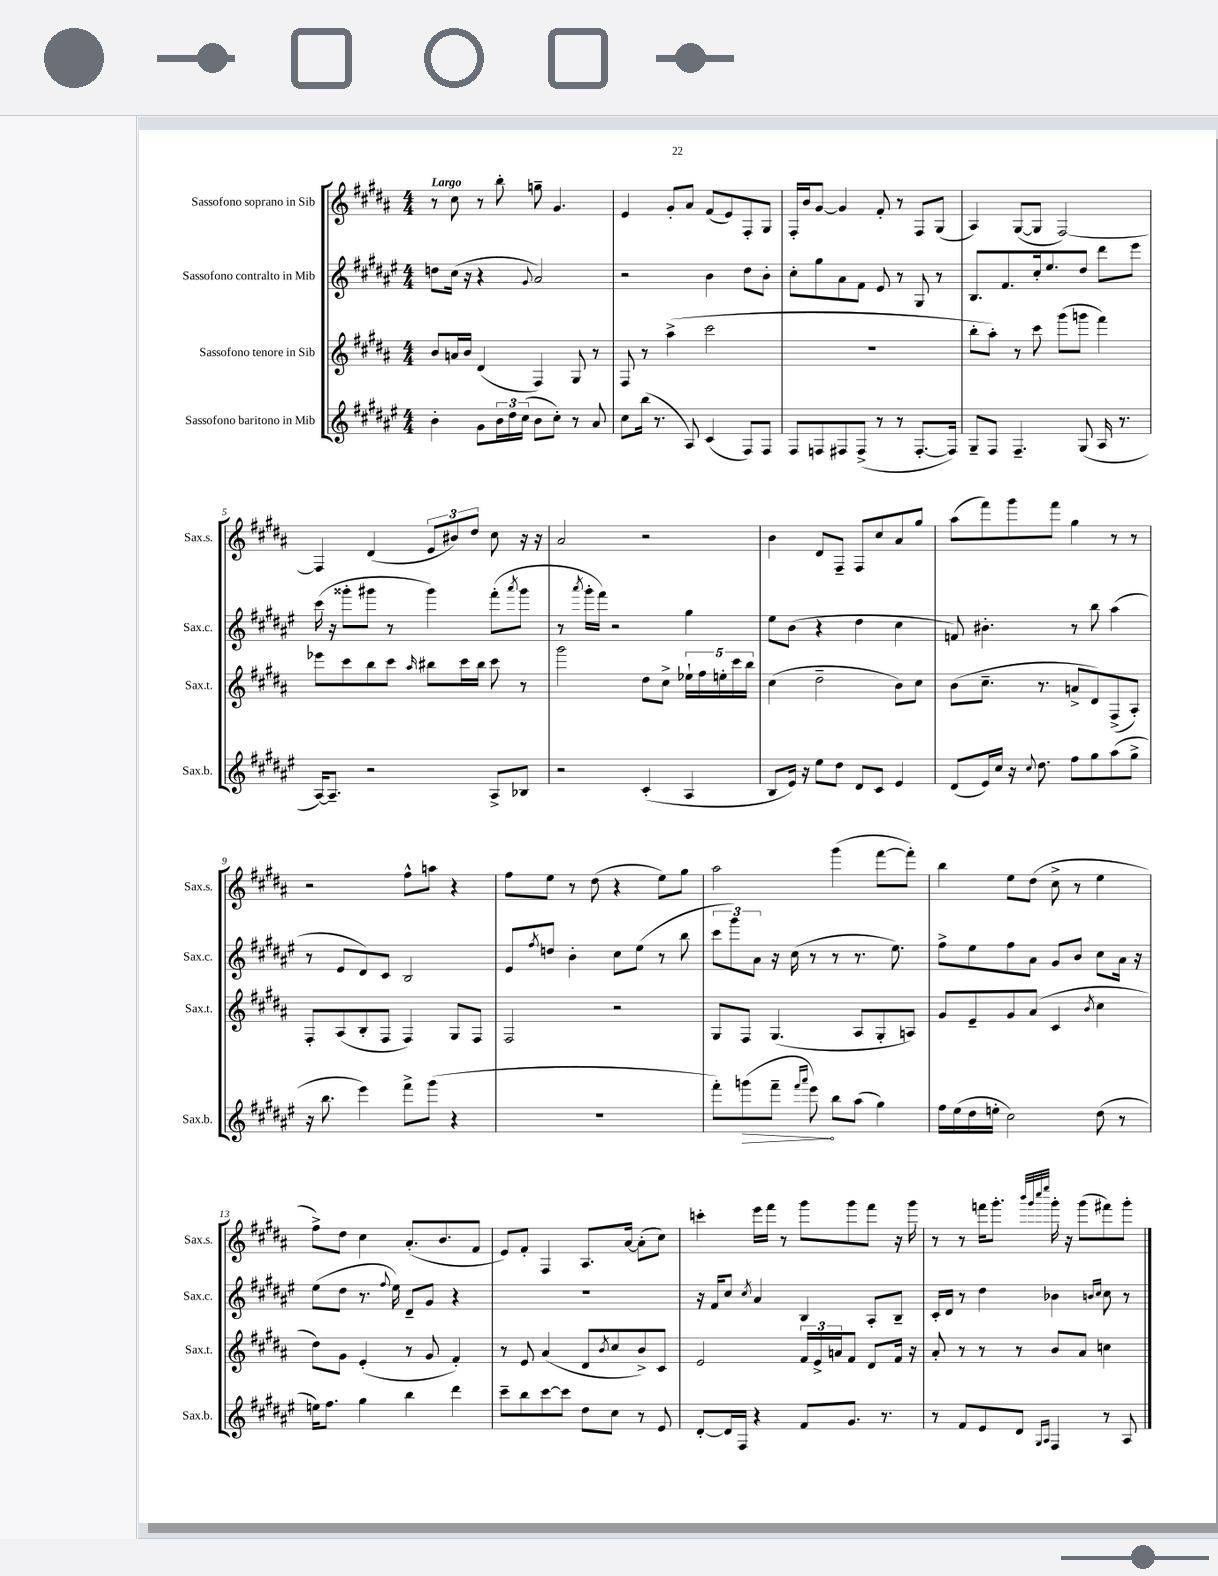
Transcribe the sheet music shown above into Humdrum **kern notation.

**kern	**dynam	**kern	**kern	**kern
*part4	*part4	*part3	*part2	*part1
*staff4	*staff4	*staff3	*staff2	*staff1
*I"Sassofono baritono in Mib	*	*I"Sassofono tenore in Sib	*I"Sassofono contralto in Mib	*I"Sassofono soprano in Sib
*I'Sax.b.	*	*I'Sax.t.	*I'Sax.c.	*I'Sax.s.
*clefG2	*	*clefG2	*clefG2	*clefG2
*k[f#c#g#d#a#e#]	*	*k[f#c#g#d#a#]	*k[f#c#g#d#a#e#]	*k[f#c#g#d#a#]
*M4/4	*	*M4/4	*M4/4	*M4/4
=1	=1	=1	=1	=1
!	!	!	!	!LO:TX:a:B:t=Largo
4b'\	.	8b/L	8ddn\L	8r
.	.	16an/L	(16cc#\Jk	8cc#\
.	.	16b/JJ	16r	.
8g#\L	.	(4d#/	4r	8r
24b\L	.	.	.	8bb'\
24dd#\	.	.	.	.
(24cc#\JJ	.	.	.	.
.	.	.	8qqg#/	.
8b\L	.	4F#/)	2a#/)	8ggn~\
8cc#'\J)	.	.	.	4.g#/
8r	.	8G#/	.	.
8a#/	.	8r	.	.
=2	=2	=2	=2	=2
8cc#\L	.	8F#/	2r	4e/
(16bb\Jk	.	8r	.	.
8.r	.	.	.	.
.	.	(4aa#^\	.	8g#'/L
8A#/)	.	.	.	8a#/J
(4c#/	.	2ccc#\	4b\	(8f#/L
.	.	.	.	8e/)
8F#/L)	.	.	8dd#\L	8F#'/
8F#/J	.	.	8b'\J	8G#/J
=3	=3	=3	=3	=3
8F#/L	.	1r	8cc#'\L	16F#'/LL
.	.	.	.	16b/J
8Fn/	.	.	8gg#\	[8g#/J
8F#X/	.	.	8a#\	4g#/]
(8F#^/J	.	.	8f#\J	.
8r	.	.	8e#/	8f#'/
8r	.	.	8r	8r
[8.F#'/L	.	.	8G#/	8F#/L
.	.	.	8r	(8G#/J
16F#/Jk])	.	.	.	.
=4	=4	=4	=4	=4
8G#~/L	.	8bb'\L	8.B/L	4A#/)
8F#/J	.	8aa#'\J)	.	.
.	.	.	8.f#/	.
4.F#~/	.	8r	.	([8G#/L
.	.	8ccc#\	16cc#'/k	8G#/J]
.	.	.	8.ee#/	.
.	.	(8ggg#\L	.	[2F#/)
(8G#/	.	8gggn\J	8dd#/J	.
16A#/	.	4fff#\)	8ddd#\L	.
8.r	.	.	.	.
.	.	.	8eee#\J	.
!!LO:LB:g=z
=5	=5	=5	=5	=5
[16A#/KL)	.	8eee-X\L	(16ccc#\	4F#/]
8.A#~/J]	.	.	16r	.
.	.	8ccc#\	8ggg##X'\L	.
2r	.	8bb\	8ggg#X\J	(4d#/
.	.	8ccc#\J	8r	.
.	.	16qqaa#/	.	.
.	.	8bb#X\L	4ggg#\)	12e/L
.	.	.	.	12b#X/)
.	.	16ccc#\L	.	.
.	.	.	.	12dd#/J
.	.	16bb#\JJ	.	.
8A#^/L	.	8ccc#\	(8fff#'\L	8cc#\
.	.	.	8qaaa#/	.
8B-X/J	.	8r	8ggg#\J	16r
.	.	.	.	16r
=6	=6	=6	=6	=6
2r	.	2ggg#\	8r	2a#/
.	.	.	8qaaa#/	.
.	.	.	16ggg#'\LL	.
.	.	.	16fff#\JJ)	.
.	.	.	2r	.
(4c#'/	.	8dd#\L	.	2r
.	.	8cc#^\J	.	.
4A#/	.	20ee-X`\LL	4gg#\	.
.	.	20ff#\	.	.
.	.	20een'\	.	.
.	.	20ccc#\	.	.
.	.	20bb\JJ	.	.
=7	=7	=7	=7	=7
8B/L	.	(4cc#\	8ee#\L	4b\
16e#/Jk)	.	.	(8b\J	.
16r	.	.	.	.
8ee#\L	.	2dd#~\	4r	8d#/L
8dd#\J	.	.	.	8F#~/J
8d#/L	.	.	4dd#\	8F#/L
8c#/J	.	.	.	8cc#/
4e#/	.	8b\L)	4cc#\	8a#/
.	.	8cc#\J	.	8gg#/J
=8	=8	=8	=8	=8
(8d#/L	.	(8b\L	8fn/)	(8aa#\L
16e#/L)	.	8.cc#~\J	4.b#X'\	8fff#\)
16cc#/JJ	.	.	.	.
16r	.	.	.	8ggg#\
8qqcc#/	.	.	.	.
8.dd#\	.	8.r	.	.
.	.	.	.	8fff#\J
8ff#\L	.	8an^/L	8r	4gg#\
8gg#\	.	8d#/)	8bb\	.
(8aa#\	.	(8F#^/	(4aa#\	8r
8gg#^\J	.	8A#'/J)	.	8r
!!LO:LB:g=z
=9	=9	=9	=9	=9
16r	.	8F#'/L	8r	2r
8.bb\	.	.	.	.
.	.	(8A#/	8e#/L	.
4eee#\)	.	8B'/	8d#/)	.
.	.	8F#/J	8c#/J	.
8fff#^\L	.	4F#/)	2B/	8ff#^^\L
(8ggg#\J	.	.	.	8aan\J
4r	.	8G#/L	.	4r
.	.	8F#/J	.	.
=10	=10	=10	=10	=10
1r	.	2F#/	8e#/L	8ff#\L
.	.	.	8qff#/	.
.	.	.	8ddn/J	8ee\J
.	.	.	4b'\	8r
.	.	.	.	(8dd#\
.	.	2r	8cc#\L	4r
.	.	.	(8ee#\J	.
.	.	.	8r	8ee\L)
.	.	.	8bb\	8gg#\J
=11	=11	=11	=11	=11
8fff#'\L)	.	8G#/L	12ccc#\L	2aa#\
.	.	.	12ggg#\)	.
!	!LO:HP:b	!	!	!
(8gggn\	>	8F#/J	.	.
.	.	.	12a#\J	.
8fff#~\J	.	(4.G#/	16r	.
.	.	.	(16cc#\	.
16qqfff#/LL	.	.	.	.
16qqaaa#/JJ	.	.	.	.
8eee#\)	.	.	8r	.
8bb\L	]	.	8r	(4ggg#\
(8aa#\J	.	8A#/L	8.r	.
4gg#\)	.	8G#'/	.	[8fff#\L
.	.	.	8.ee#\)	.
.	.	8An/J)	.	8fff#'\J])
=12	=12	=12	=12	=12
16ff#\LL	.	8g#/L	8ff#^\L	4bb\
(16ee#\	.	.	.	.
16dd#\	.	8e~/	8ee#\	.
16een'\JJ	.	.	.	.
2cc#\)	.	8g#/	8ff#\	8ee\L
.	.	(8a#/J	8a#\J	(8dd#\J
.	.	4c#/	8g#/L	8cc#^\
.	.	.	8b/J	8r
.	.	8qb/	.	.
(8dd#\	.	4cc#\	8cc#\L	4ee\
8r	.	.	16a#\Jk	.
.	.	.	16r	.
!!LO:LB:g=z
=13	=13	=13	=13	=13
16een\KL)	.	8dd#\L)	(8ee#\L	8ff#^\L)
8.ff#\J	.	.	.	.
.	.	8g#\J	8dd#\J	8dd#\J
4gg#\	.	(4e'/	8.r	4cc#\
.	.	.	8qqff#/	.
.	.	.	16ee#\)	.
4bb\	.	8r	8d#~/L	(8.a#'/L
.	.	8g#/	8g#/J	.
.	.	.	.	8.b/
4ddd#\	.	4f#'/)	4r	.
.	.	.	.	8f#/J
=14	=14	=14	=14	=14
8ccc#~\L	.	8r	1r	8e/L)
8bb\	.	8e/	.	8f#'/J
[8ccc#\	.	(4a#/	.	4F#/
8ccc#\J]	.	.	.	.
8dd#\L	.	8d#/L	.	8.A#/L
.	.	8qb/	.	.
8cc#\J	.	8cc#/	.	.
.	.	.	.	[16a#/Jk
8r	.	8b^/)	.	(8a#'\L]
8e#/	.	8c#/J	.	8cc#\J)
=15	=15	=15	=15	=15
[8d#'/L	.	2e/	16r	4cccn'\
.	.	.	16f#/KL	.
16d#/L]	.	.	8cc#/J	.
16F#/JJ	.	.	.	.
.	.	.	8qcc#/	.
4r	.	.	4a#/	16eee\LL
.	.	.	.	16fff#\JJ
.	.	.	.	8r
8f#/L	.	24f#/LL	4B/	8ggg#\L
.	.	24e^/	.	.
.	.	24an/J	.	.
8.g#/J	.	8f#/J	.	8ggg#\
.	.	8d#/L	8A#'/L	8fff#\J
8.r	.	.	.	.
.	.	16f#/Jk	8B~/J	16r
.	.	16r	.	16ggg#\
=16	=16	=16	=16	=16
8r	.	8a#'/	16c#'/LL	8r
.	.	.	16d#/JJ	.
8f#/L	.	8r	8r	8r
8e#/	.	8r	4dd#\	16fffn\KL
.	.	.	.	8.ggg#'\J
8d#/J	.	8r	.	.
.	.	.	.	32qqbbb/LLL
.	.	.	.	32qqggg#/
16qqG#/LL	.	.	.	32qqcccc#/
16qqA#/JJ	.	.	.	32qqeeee/JJJ
4F#/	.	8b/L	4b-X\	16ggg#'\
.	.	.	.	16r
.	.	8a#/J	.	(8ggg#\L
.	.	.	16qqbn/LL	.
.	.	.	16qqcc#/JJ	.
8r	.	4ccn\	8cc#\	8fff#X\)
8A#/	.	.	8r	8ggg#'\J
==	==	==	==	==
*-	*-	*-	*-	*-
